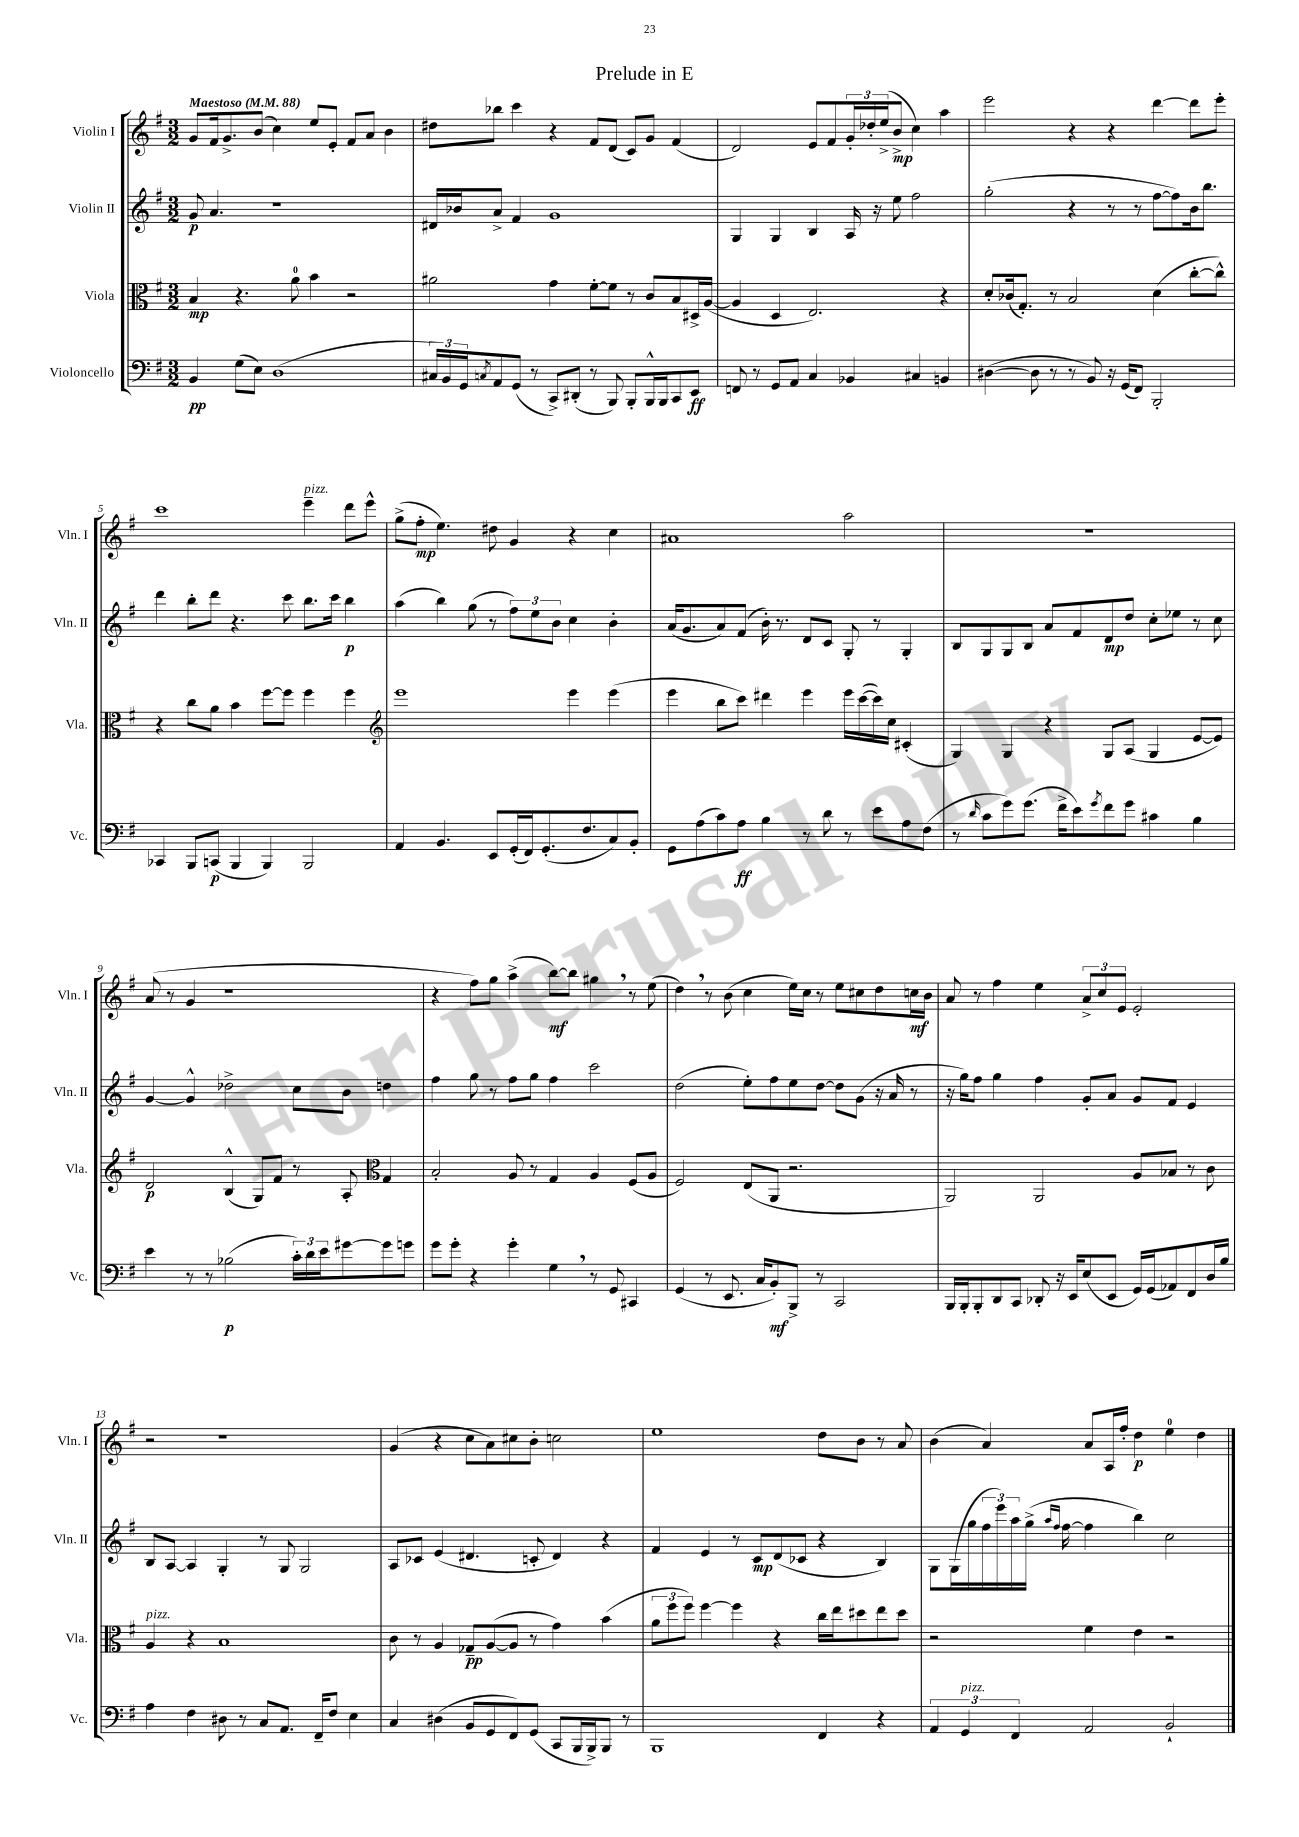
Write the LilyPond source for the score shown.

\header { title = "Prelude in E" }
<<
\new StaffGroup <<
\new Staff = "s0" \with { instrumentName = "Violin I" shortInstrumentName = "Vln. I" } {
    \clef treble \key g \major \numericTimeSignature \time 3/2 \tempo "Maestoso" 4 = 88
    g'8 fis'16 g'8.-> b'8( c''4) e''8 e'8-. fis'8 a'8 b'4 |
    dis''8 bes''8 c'''4 r4 fis'8 d'8( c'8) g'8 fis'4( |
    d'2) e'8 fis'8 \tuplet 3/2 { g'16-. des''16-. e''16->( } b'8->\mp c''4) a''4 |
    e'''2 r4 r4 d'''4~ d'''8 e'''8-. |
    c'''1 e'''4--^\markup { \italic "pizz." } d'''8 e'''8-^ |
    g''8->( fis''8-.\mp e''4.) dis''8 g'4 r4 c''4 |
    ais'1 a''2 |
    R1. |
    a'8( r8 g'4 r1 |
    r4 fis''8) g''8 a''4->( b''8~\mf) b''8 gis''4 \breathe r8 e''8( |
    d''4) \breathe r8 b'8( c''4 e''16) c''16 r8 e''8 cis''8 d''8 c''16\mf b'16 |
    a'8 r8 fis''4 e''4 \tuplet 3/2 { a'8-> c''8 e'8 } e'2-. |
    r2 r1 |
    g'4( r4 c''8 a'8) cis''8 b'8-. c''2 |
    e''1 d''8 b'8 r8 a'8 |
    b'4( a'4) a'8 a16 fis''16-. d''4\p e''4-0 d''4 \bar "|." |
}
\new Staff = "s1" \with { instrumentName = "Violin II" shortInstrumentName = "Vln. II" } {
    \clef treble \key g \major \numericTimeSignature \time 3/2
    g'8\p a'4. r1 |
    dis'16 bes'16 a'8-> fis'4 g'1 |
    g4 g4 b4 a16 r16 e''8 fis''2 |
    g''2-.( r4 r8 r8 fis''8~ fis''8) b'16 b''8. |
    d'''4 b''8-. d'''8 r4. c'''8 b''8. c'''16 b''4\p |
    a''4( b''4) g''8( r8 \tuplet 3/2 { fis''8) e''8 b'8 } c''4 b'4-. |
    a'16( g'8. a'8) fis'8( b'16-.) r8. d'8 c'8 g8-. r8 g4-. |
    b8 g8 g8 b8 a'8 fis'8 d'8\mp d''8 c''8-. ees''8 r8 c''8 |
    g'4~ g'4-^ des''2-> c''8 b'8 d''4 |
    fis''4 g''8 r8 fis''8 g''8 fis''4 c'''2 |
    d''2( e''8-.) fis''8 e''8 d''8~ d''8 g'8( r16 a'16 r8 |
    r16 g''16) fis''8 g''4 fis''4 g'8-. a'8 g'8 fis'8 e'4 |
    b8 a8~ a4 g4-. r8 g8 g2 |
    a8 ces'8 e'4( dis'4. c'8-. dis'4) r4 |
    fis'4 e'4 r8 c'8\mp d'8( ces'8 r4 b4) |
    g8 g16( g''16 \tuplet 3/2 { fis''16 e'''16) a''16 } g''16->( \grace { a''16 fis''16 } fis''16~ fis''4 b''4) c''2 \bar "|." |
}
\new Staff = "s2" \with { instrumentName = "Viola" shortInstrumentName = "Vla." } {
    \clef alto \key g \major \numericTimeSignature \time 3/2
    b4\mp r4. a'8-0 b'4 r2 |
    ais'2 g'4 fis'8~-. fis'8 r8 c'8 b8 dis16-> a16~( |
    a4 d4 e2.) r4 |
    d'8-. ces'16( g8.-.) r8 b2 d'4( c''8~-. c''8-^) |
    r4 c''8 a'8 b'4 fis''8~ fis''8 fis''4 fis''4 |
    \clef treble e'''1 e'''4 e'''4( |
    e'''4 b''8 c'''8) dis'''4 e'''4 e'''16 c'''16~( c'''16) c''16 cis'4-.( |
    g4) g4 r4 g8 a8( g4 e'8~ e'8) |
    d'2\p b4-^( g8) fis'8 r8 a8-. \clef alto g4 |
    b2-. a8 r8 g4 a4 fis8( a8 |
    fis2) e8( a,8 r2. |
    a,2) a,2 a8 bes8 r8 c'8 |
    a4^\markup { \italic "pizz." } r4 b1 |
    c'8 r8 a4 ges8--\pp a8~( a8 r8 g'4) b'4( |
    \tuplet 3/2 { a'8 fis''8 fis''8) } fis''4~ fis''4 r4 c''16 e''16 dis''8 e''8 dis''8 |
    r2 fis'4 e'4 r2 \bar "|." |
}
\new Staff = "s3" \with { instrumentName = "Violoncello" shortInstrumentName = "Vc." } {
    \clef bass \key g \major \numericTimeSignature \time 3/2
    b,4\pp g8( e8) d1( |
    \tuplet 3/2 { cis16) b,16 g,16 } \acciaccatura { c8 } a,8 g,8( r8 c,8->) dis,8-.( r8 b,,8) b,,8-. b,,16-^ b,,16 c,8 e,8\ff |
    f,8 r8 g,8 a,8 c4 bes,4 cis4 b,4 |
    dis4~( dis8 r8 r8 b,8) r16 g,16( fis,8) b,,2-. |
    ces,4 b,,8 c,8\p( b,,4 b,,4) b,,2 |
    a,4 b,4. e,8 g,16-.( fis,16) g,8.-.( fis8. c8) b,8-. |
    g,8 a8( c'8) a8\ff b4 r8 d'8 r8 e'8 a8 fis8( |
    r8 \grace { d'16 } c'8 g'8) g'8.( fis'16-> e'8) \acciaccatura { g'8 } fis'8 g'8 cis'4 b4 |
    e'4 r8 r8 bes2\p( \tuplet 3/2 { c'16-.) d'16 e'16 } gis'8~ gis'8 g'8 |
    g'8 g'8-. r4 g'4-. g4 \breathe r8 g,8 cis,4 |
    g,4( r8 e,8. c16 b,8-.\mf) b,,8-> r8 c,2 |
    b,,16 b,,16-. b,,8-. d,8 c,8 des,8-. r16 e,16 e8( e,8 g,16) g,16( aes,8) fis,8 d16 b16 |
    a4 fis4 dis8 r8 c8 a,8. fis,16-- fis8 e4 |
    c4 dis4( b,8 g,8 fis,8) g,8( c,8 b,,16 b,,16->) b,,8 r8 |
    b,,1 fis,4 r4 |
    \tuplet 3/2 { a,4 g,4^\markup { \italic "pizz." } fis,4 } a,2 b,2-! \bar "|." |
}
>>
>>
